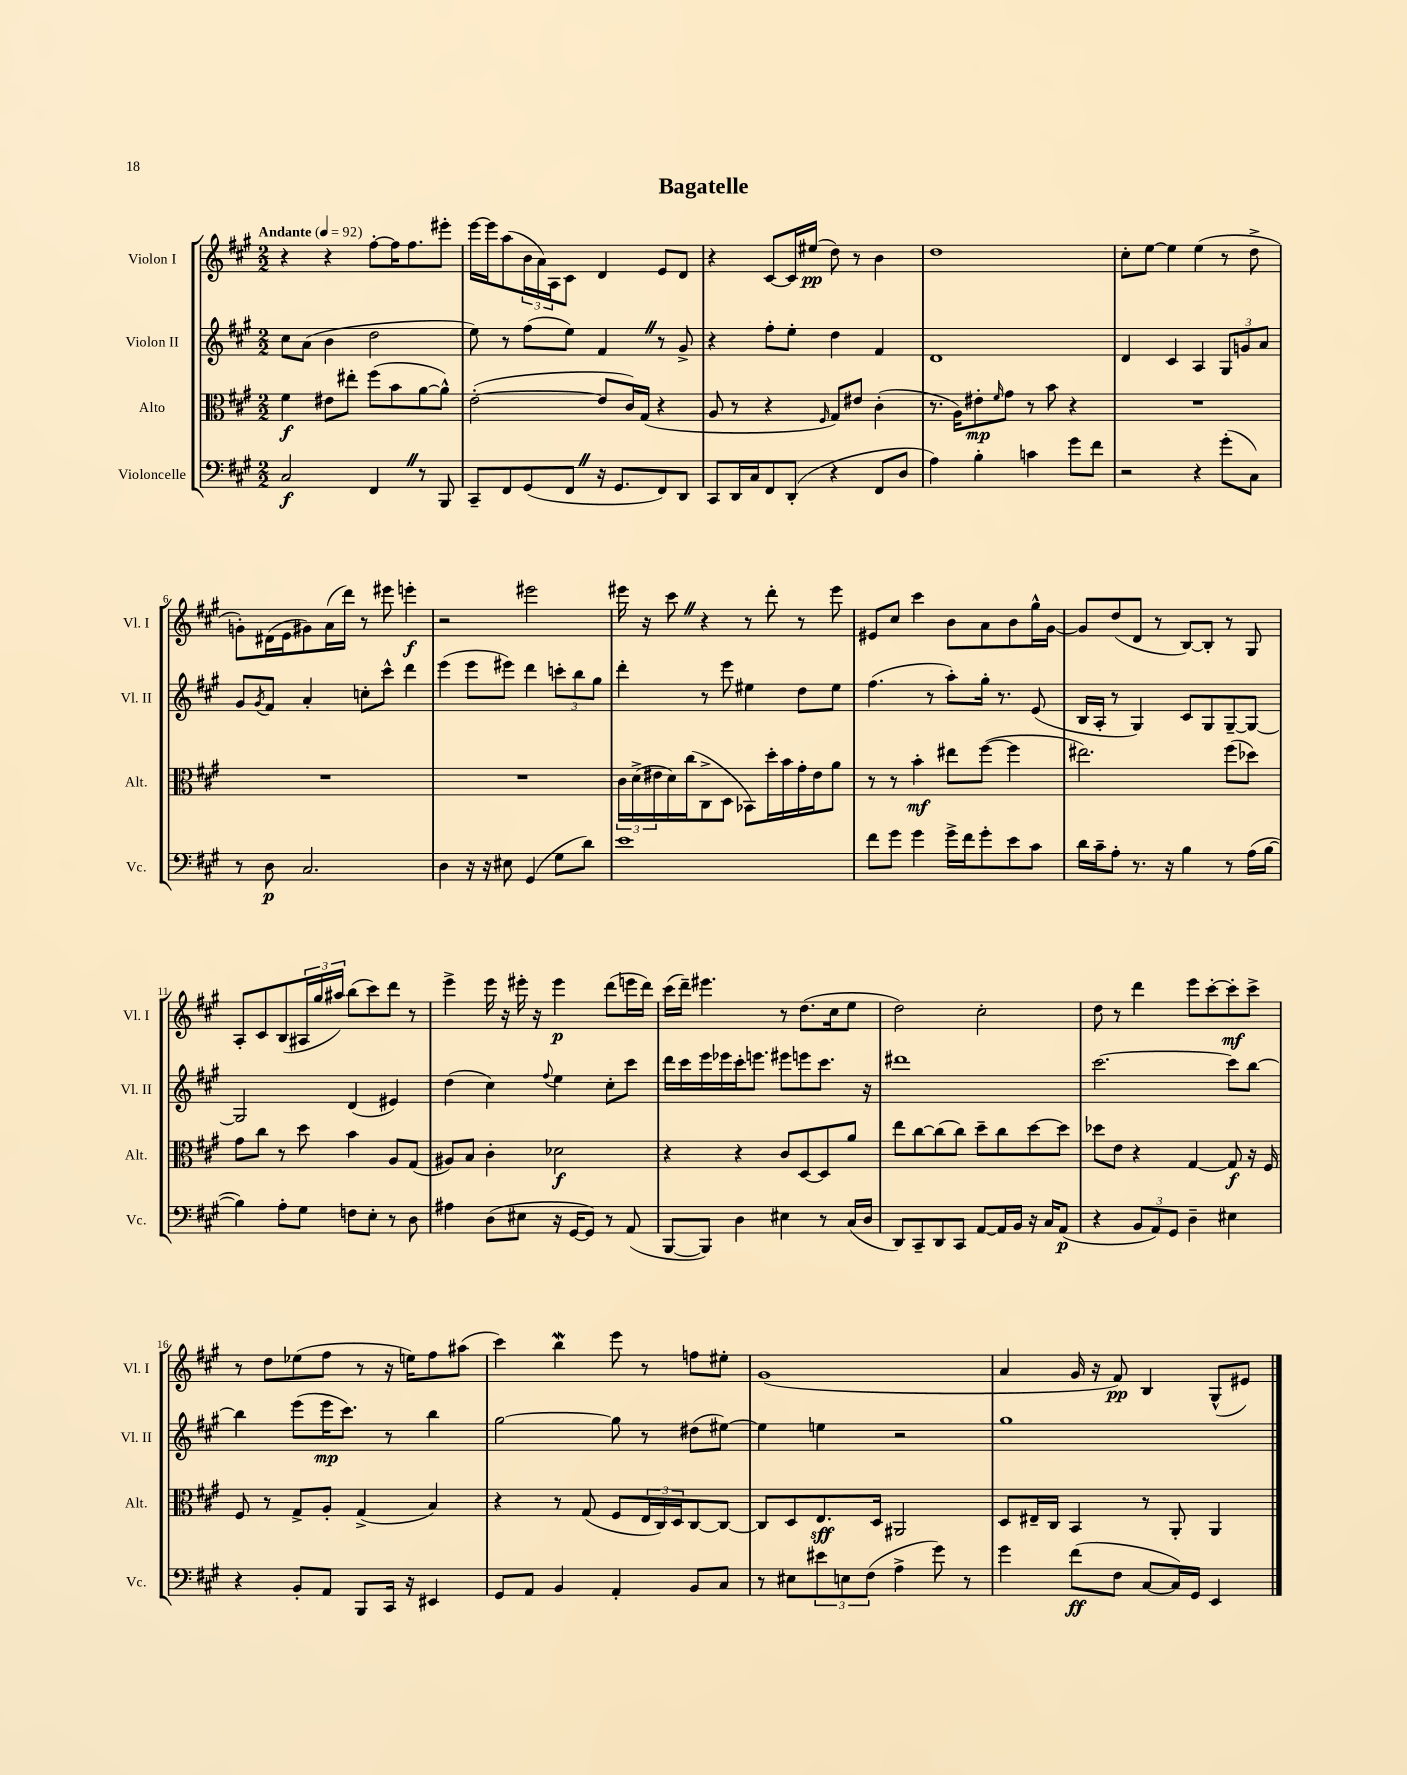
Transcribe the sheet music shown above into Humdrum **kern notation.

**kern	**kern	**kern	**kern
*staff4	*staff3	*staff2	*staff1
*clefF4	*clefC3	*clefG2	*clefG2
*k[f#c#g#]	*k[f#c#g#]	*k[f#c#g#]	*k[f#c#g#]
*M2/2	*M2/2	*M2/2	*M2/2
*MM92	*MM92	*MM92	*MM92
2C#	4f#	8cc#	4r
.	.	(8a	.
.	8e#	4b	4r
.	8ee#'	.	.
4FF#	(8ff#	2dd	[8ff#'
.	8b	.	16ff#]
.	.	.	8.ff#
8r	[8a	.	.
8BBB	8a^^])	.	8eee#'
=	=	=	=
8CC#~	([2e'	8ee)	[16eee
.	.	.	16eee]
8FF#	.	8r	(8aa
(8GG#	.	(8ff#	24b
.	.	.	24a)
.	.	.	24A
8FF#	.	8ee)	8c#
16r	8e]	4f#	4d
8.GG#	.	.	.
.	16c#)	.	.
.	(16G#	.	.
8FF#)	4r	8r	8e
8DD	.	8g#^	8d
=	=	=	=
8CC#	8A	4r	4r
16DD	8r	.	.
16C#	.	.	.
8FF#	4r	8ff#'	[8c#
(8DD'	.	8ee'	16c#]
.	.	.	(16ee#
.	16qqF#	.	.
4r	8G#)	4dd	8dd)
.	8e#	.	8r
8FF#	(4c#'	4f#	4b
8D	.	.	.
=	=	=	=
4A)	8.r	1d	1dd
.	16A)	.	.
4B'	8e#'	.	.
.	16qqf#	.	.
.	8g#	.	.
4c	8r	.	.
.	8b	.	.
8g#	4r	.	.
8f#	.	.	.
=	=	=	=
2r	1r	4d	8cc#'
.	.	.	[8ee
.	.	4c#	4ee]
4r	.	4A	(4ee
(8g#'	.	12G#	8r
.	.	12g	.
8C#)	.	.	8dd^
.	.	12a	.
=	=	=	=
8r	1r	8g#	8g')
.	.	8qg#	.
8D	.	8f#	(16d#
.	.	.	16e
2.C#	.	4a'	8g#)
.	.	.	(16a
.	.	.	16ddd)
.	.	8cc'	8r
.	.	8ccc#^^	8eee#
.	.	4ddd	4eee'
=	=	=	=
4D	1r	(4eee	2r
16r	.	8eee	.
16r	.	.	.
8E#	.	8eee#)	.
(4GG#	.	4ddd	2eee#
8G#	.	12ccc'	.
.	.	12bb	.
8d)	.	.	.
.	.	12gg#	.
=	=	=	=
1e	24c#	4ddd'	16eee#
.	(24d^	.	.
.	.	.	16r
.	24e#	.	.
.	16d)	.	8ccc#
.	(16cc#	.	.
.	8C#^	8r	4r
.	8D	8eee	.
.	8BB-)	4ee#	8r
.	16dd'	.	8ddd'
.	16b	.	.
.	16g#'	8dd	8r
.	16e#	.	.
.	8a	8ee#	8eee#
=	=	=	=
8f#	8r	(4.ff#	8e#
8g#	8r	.	8cc#
4g#	4b'	.	4ccc#
.	.	8r	.
16g#^	8ee#	8aa')	8b
16f#	.	.	.
8g#'	([8ff#	16gg#'	8a
.	.	8.r	.
8e	4ff#]	.	8b
8c#	.	(8e	16gg#^^
.	.	.	[16g#
=	=	=	=
16d	2.ee#)	16B	8g#]
16c#~	.	16A'	.
8A'	.	8r	(8dd
8.r	.	4G#)	8d
.	.	.	8r
16r	.	.	.
4B	.	8c#	[8B)
.	.	8G#	8B']
8r	(8ff#	[8G#~	8r
(16A	8dd-)	8G#_	8G#
[16B	.	.	.
=	=	=	=
4B])	8g#	2G#]	8A'
.	8cc#	.	8c#
8A'	8r	.	(8B
8G#	8dd	.	24A#
.	.	.	24gg#
.	.	.	24aa#)
8F	4b	(4d	(8bb
8E'	.	.	8ccc#)
8r	8A	4e#)	8ddd
8D	(8G#	.	8r
=	=	=	=
4A#	8A#)	(4dd	4eee^
.	8B	.	.
(8D	4c#'	4cc#)	16eee
.	.	.	16r
8E#	.	.	16eee#'
.	.	.	16r
.	.	8qqff#	.
16r	2d-	4ee	4eee#
[16GG#	.	.	.
8GG#])	.	.	.
8r	.	8cc#'	(8ddd
(8AA	.	8ccc#	16eee
.	.	.	16ddd)
=	=	=	=
[8BBB	4r	16ddd	(16ccc#
.	.	16ccc#	16ddd~)
8BBB])	.	16eee	4.eee#
.	.	16eee-	.
4D	4r	16ccc#'	.
.	.	8.eee	.
4E#	8c#	8eee#	8r
.	[8D	8eee	(8.dd
8r	8D]	8.ccc#	.
.	.	.	16cc#
(16C#	8a	.	8ee
16D	.	16r	.
=	=	=	=
8DD)	8ee	1ddd#	2dd)
8CC#~	[8cc#	.	.
8DD	(8cc#]	.	.
8CC#	8cc#)	.	.
[8AA	8dd~	.	2cc#'
16AA]	8cc#	.	.
16BB	.	.	.
16r	[8dd	.	.
16C#	.	.	.
(8AA	8dd]	.	.
=	=	=	=
4r	8dd-	[2.ccc#	8dd
.	8e	.	8r
12BB	4r	.	4ddd
12AA)	.	.	.
12GG#	.	.	.
4D~	[4G#	.	8eee
.	.	.	[8ccc#'
4E#	8G#]	8ccc#]	8ccc#']
.	16r	[8bb	8ccc#^
.	16F#	.	.
=	=	=	=
4r	8F#	4bb]	8r
.	8r	.	8dd
8BB'	8G#^	(8eee	(8ee-
8AA	8A'	16eee	8ff#
.	.	8.ccc#)	.
8BBB	(4G#^	.	8r
16CC#	.	8r	16r
16r	.	.	16ee)
4EE#	4B)	4bb	8ff#
.	.	.	(8aa#
=	=	=	=
8GG#	4r	[2gg#	4ccc#)
8AA	.	.	.
4BB	8r	.	4bb
.	(8G#	.	.
4AA'	8F#	8gg#]	8eee
.	24E	8r	8r
.	24C#)	.	.
.	24D	.	.
8BB	[8C#	(8dd#	8ff
8C#	8C#_	[8ee#)	8ee#'
=	=	=	=
8r	8C#]	4ee#]	(1g#
8E#	8D	.	.
12e#	8.E	4ee	.
12E	.	.	.
(12F#	.	.	.
.	16D	.	.
4A^	2AA#	2r	.
8g#)	.	.	.
8r	.	.	.
=	=	=	=
4g#	8D	1gg#	4a
.	16E#~	.	.
.	16C#	.	.
(8f#	4BB	.	16g#
.	.	.	16r
8F#	.	.	8f#)
[8C#	8r	.	4B
16C#])	8AA'	.	.
16GG#	.	.	.
4EE	4AA	.	(8G#^^
.	.	.	8e#)
==	==	==	==
*-	*-	*-	*-
